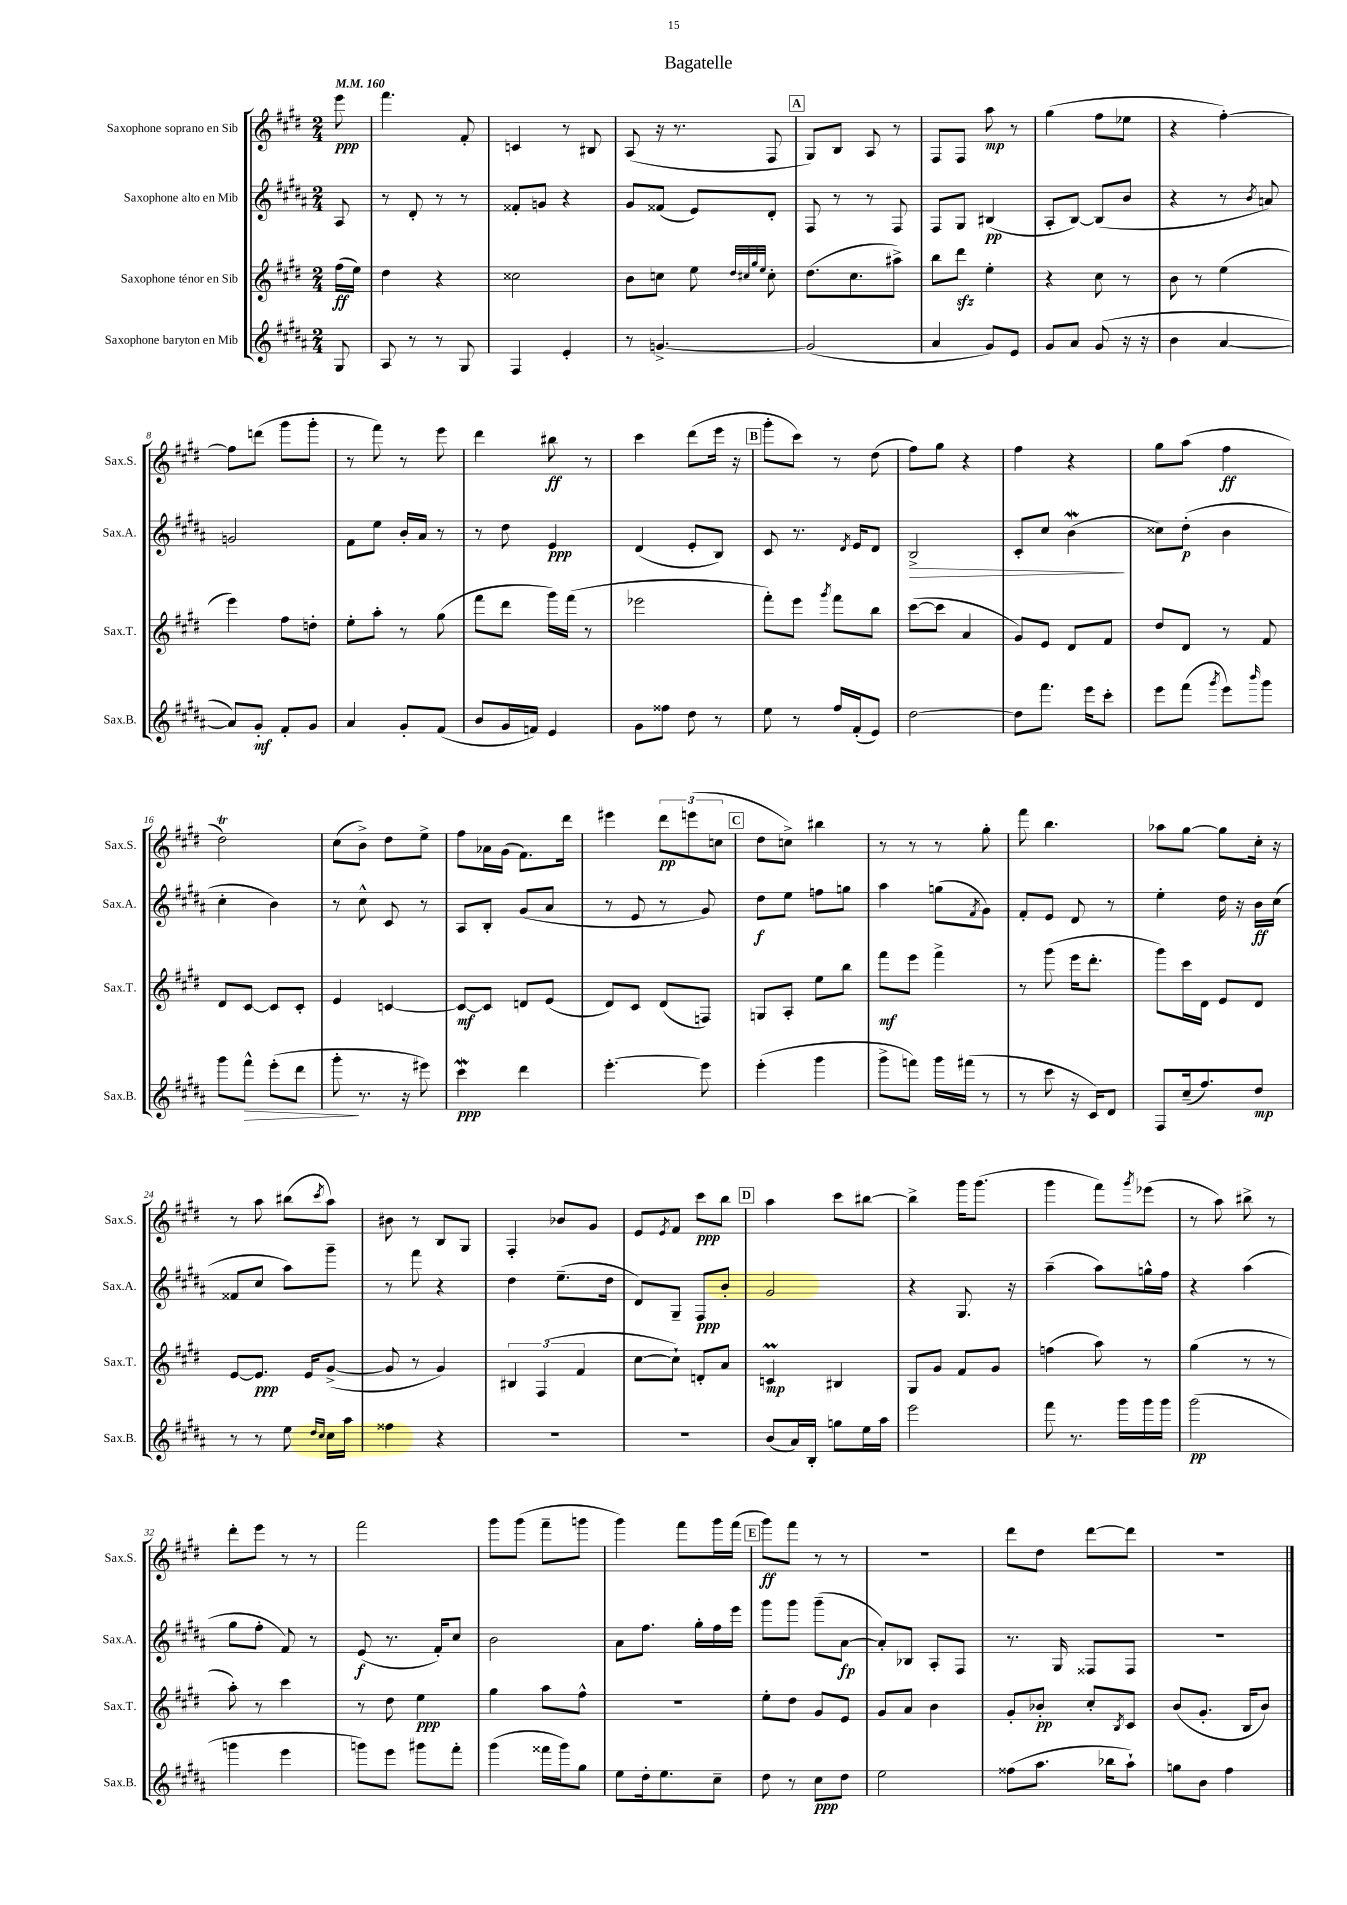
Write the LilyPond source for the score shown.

\header { title = "Bagatelle" }
<<
\new StaffGroup <<
\new Staff = "s0" \with { instrumentName = "Saxophone soprano en Sib" shortInstrumentName = "Sax.S." } {
    \clef treble \key e \major \numericTimeSignature \time 2/4 \partial 8 \tempo 4 = 160
    e'''8\ppp |
    fis'''4. fis'8-. |
    c'4 r8 bis8 |
    a8( r16 r8. fis8 |
    \mark \markup { \box "A" } gis8) b8 a8 r8 |
    fis8 fis8 a''8\mp r8 |
    gis''4( fis''8 ees''8 |
    r4 fis''4~-.) |
    fis''8 d'''8( gis'''8 gis'''8-. |
    r8 fis'''8) r8 e'''8 |
    dis'''4 bis''8\ff r8 |
    cis'''4 dis'''8( e'''16 r16 |
    \mark \markup { \box "B" } gis'''8-. cis'''8) r8 dis''8( |
    fis''8) gis''8 r4 |
    fis''4 r4 |
    gis''8 a''8( fis''4\ff |
    dis''2\trill) |
    cis''8( b'8->) dis''8 e''8-> |
    fis''8 aes'16 gis'16( fis'8.) dis'''16 |
    eis'''4 \tuplet 3/2 { dis'''8\pp e'''8( c''8 } |
    \mark \markup { \box "C" } dis''8 c''8->) bis''4 |
    r8 r8 r8 gis''8-. |
    fis'''8 b''4. |
    aes''8 gis''8~ gis''8 cis''16-. r16 |
    r8 a''8 bis''8( \acciaccatura { cis'''8 } a''8) |
    bis'8 r8 b8 gis8 |
    fis4-. bes'8 gis'8 |
    e'8 \acciaccatura { e'8 } fis'8 cis'''8\ppp b''8 |
    \mark \markup { \box "D" } a''4 cis'''8 bis''8~ |
    bis''4-> gis'''16 gis'''8.( |
    gis'''4 fis'''8) \acciaccatura { gis'''8 } ees'''8( |
    r8 a''8) bis''8-> r8 |
    dis'''8-. e'''8 r8 r8 |
    fis'''2 |
    gis'''8 gis'''8( fis'''8-- g'''8 |
    gis'''4) fis'''8 gis'''16 fis'''16( |
    \mark \markup { \box "E" } gis'''8\ff) fis'''8 r8 r8 |
    r2 |
    dis'''8 dis''8 dis'''8~ dis'''8 |
    R2 \bar "|." |
}
\new Staff = "s1" \with { instrumentName = "Saxophone alto en Mib" shortInstrumentName = "Sax.A." } {
    \clef treble \key b \major \numericTimeSignature \time 2/4 \partial 8
    ais8 |
    r8 dis'8-. r8 r8 |
    fisis'8-. g'8 r4 |
    gis'8 fisis'8( e'8) dis'8-. |
    \mark \markup { \box "A" } fis8 r8 r8 fis8 |
    fis8 gis8 bis4\pp( |
    ais8-. b8~) b8( b'8 |
    r4 r8 \acciaccatura { b'8 } a'8) |
    g'2 |
    fis'8 e''8 b'16-. ais'16 r8 |
    r8 dis''8 e'4\ppp |
    dis'4( e'8-. b8) |
    \mark \markup { \box "B" } cis'8 r8. \acciaccatura { dis'8 } e'16 dis'8 |
    b2->\> |
    cis'8-. cis''8 b'4\mordent\!( |
    cisis''8) dis''8-.\p( b'4 |
    cis''4-. b'4) |
    r8 cis''8-^ cis'8 r8 |
    ais8 b8-. gis'8( ais'8 |
    r8 e'8 r8 gis'8) |
    \mark \markup { \box "C" } dis''8\f e''8 f''8 g''8 |
    ais''4 g''8( \acciaccatura { fis'8 } gis'8) |
    fis'8-. e'8 dis'8 r8 |
    e''4-. dis''16 r16 b'16\ff cis''16( |
    fisis'8 cis''8 ais''8) gis'''8-- |
    r8 fis'''8 r4 |
    dis''4 e''8.--( dis''16 |
    dis'8) gis8-- fis8\ppp b'8-. |
    \mark \markup { \box "D" } gis'2 |
    r4 gis8. r16 |
    ais''4--( ais''8) g''16-^ fis''16 |
    r4 ais''4( |
    gis''8 fis''8-. fis'8) r8 |
    e'8\f( r8. fis'16-.) cis''8 |
    b'2 |
    ais'8 fis''8. gis''16-. fis''16 e'''16 |
    \mark \markup { \box "E" } gis'''8 gis'''8 gis'''8--( ais'8~\fp |
    ais'8-.) bes8 ais8-. fis8 |
    r8. gis16 fisis8 fisis8 |
    r2 \bar "|." |
}
\new Staff = "s2" \with { instrumentName = "Saxophone ténor en Sib" shortInstrumentName = "Sax.T." } {
    \clef treble \key e \major \numericTimeSignature \time 2/4 \partial 8
    fis''16\ff( e''16) |
    dis''4 r4 |
    cisis''2 |
    b'8 c''8 e''8 \grace { dis''32 cis''32 gis''32 e''32 } cis''8-. |
    \mark \markup { \box "A" } dis''8.( cis''8. ais''8->) |
    b''8 dis'''8\sfz e''4-. |
    r4 cis''8 r8 |
    b'8 r8 e''4( |
    e'''4) fis''8 d''8-. |
    e''8-. a''8-. r8 gis''8( |
    fis'''8 dis'''8 gis'''16) fis'''16( r8 |
    ees'''2 |
    \mark \markup { \box "B" } fis'''8-.) e'''8 \acciaccatura { gis'''8 } fis'''8 b''8 |
    cis'''8~( cis'''8 a'4 |
    gis'8) e'8 dis'8 fis'8 |
    dis''8 dis'8 r8 fis'8 |
    dis'8 cis'8~ cis'8 cis'8-. |
    e'4 c'4~ |
    c'8~\mf c'8 d'8 e'8( |
    dis'8) cis'8 dis'8( f8) |
    \mark \markup { \box "C" } g8 a8-. e''8 b''8 |
    fis'''8\mf e'''8 fis'''4-> |
    r8 gis'''8( e'''16 dis'''8.-. |
    gis'''8) cis'''16 dis'16 e'8 dis'8 |
    e'8~ e'8.\ppp e'16 gis'8~->( |
    gis'8 r8 gis'4) |
    \tuplet 3/2 { bis4 fis4( fis'4 } |
    cis''8~ cis''8-!) d'8-. a'8 |
    \mark \markup { \box "D" } c'4\prall\mp bis4 |
    gis8 gis'8 fis'8 gis'8 |
    f''4( a''8) r8 |
    gis''4( r8 r8 |
    a''8-.) r8 cis'''4 |
    r8 dis''8 e''4\ppp |
    gis''4 a''8 fis''8-^ |
    r2 |
    \mark \markup { \box "E" } e''8-. dis''8 gis'8 e'8 |
    gis'8 a'8 b'4 |
    gis'8-. bes'8-.\pp cis''8-. \acciaccatura { b8 } cis'8 |
    b'8( gis'8.-. b16 b'8) \bar "|." |
}
\new Staff = "s3" \with { instrumentName = "Saxophone baryton en Mib" shortInstrumentName = "Sax.B." } {
    \clef treble \key b \major \numericTimeSignature \time 2/4 \partial 8
    gis8 |
    ais8 r8 r8 gis8 |
    fis4 e'4-. |
    r8 g'4.~-> |
    \mark \markup { \box "A" } g'2( |
    ais'4 gis'8) e'8 |
    gis'8 ais'8 gis'8( r16 r16 |
    b'4 ais'4~ |
    ais'8) gis'8-.\mf fis'8-. gis'8 |
    ais'4 gis'8-. fis'8( |
    b'8 gis'16 f'16) e'4 |
    gis'8 fisis''8 dis''8 r8 |
    \mark \markup { \box "B" } e''8 r8 fis''16 fis'16-.( e'8) |
    dis''2~ |
    dis''8 fis'''8. e'''16 cis'''8-. |
    e'''8 fis'''8( \acciaccatura { gis'''8 } e'''8) \grace { b'''16 } gis'''8 |
    gis'''8 fis'''8-^\> e'''8-.( dis'''8 |
    gis'''8-.\! r8. r16 eis'''8) |
    cis'''4\mordent\ppp dis'''4 |
    e'''4.~-. e'''8 |
    \mark \markup { \box "C" } e'''4-.( gis'''4 |
    gis'''8-> f'''8) gis'''16 fis'''16( r8 |
    r8 cis'''8 r16 cis'16) dis'8 |
    fis8 cis''16--( fis''8.) dis''8\mp |
    r8 r8 e''8 \grace { dis''16 cis''16 } cis''16 ais''16 |
    fisis''4 r4 |
    R2 |
    R2 |
    \mark \markup { \box "D" } b'8( ais'16) b16-. g''8 e''16 ais''16 |
    e'''2 |
    fis'''8 r8. gis'''16 gis'''16 gis'''16 |
    gis'''2\pp( |
    g'''4 e'''4 |
    g'''8) e'''8 gis'''8 fis'''8-. |
    gis'''4( fisis'''16 gis'''16) gis''8 |
    e''8 dis''16-. e''8. cis''8-- |
    \mark \markup { \box "E" } dis''8 r8 cis''8\ppp dis''8 |
    e''2 |
    fisis''8( ais''8. bes''16 ais''8-!) |
    g''8 b'8 fis''4 \bar "|." |
}
>>
>>
